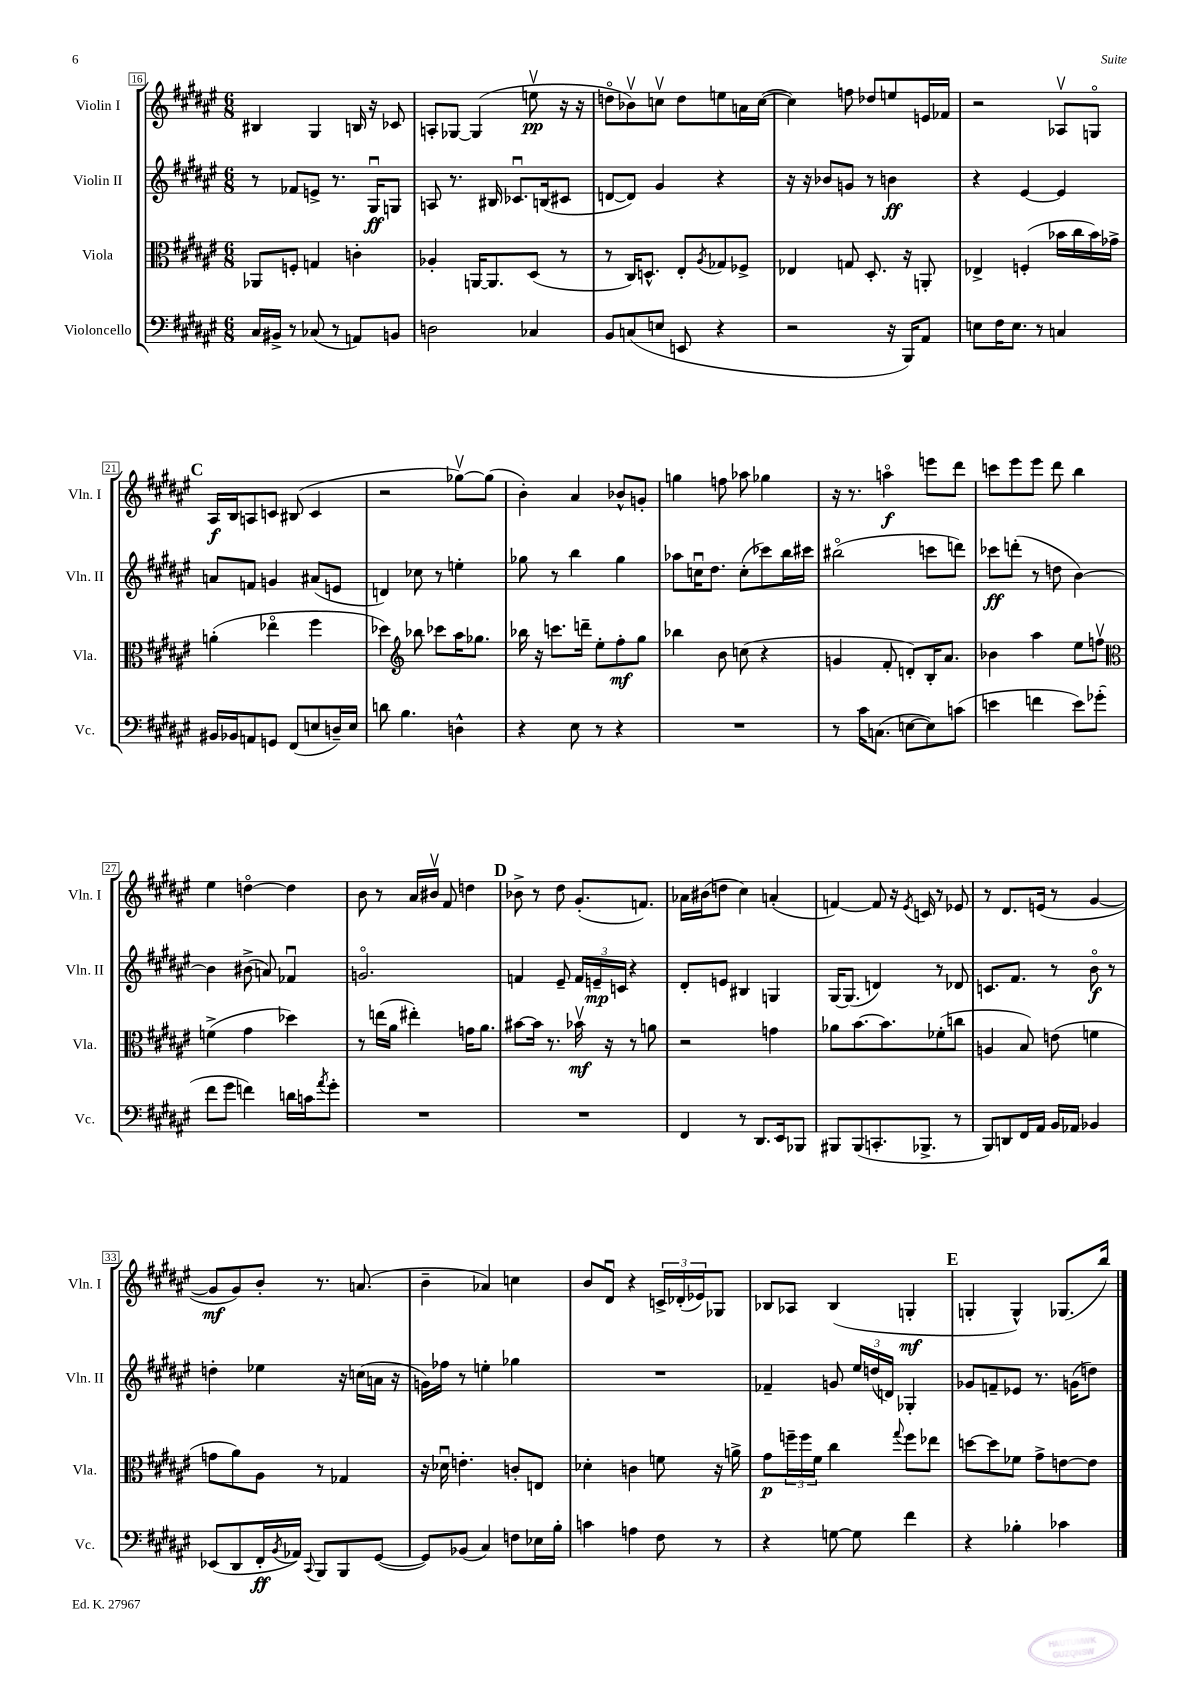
<<
\new StaffGroup <<
\new Staff = "s0" \with { instrumentName = "Violin I" shortInstrumentName = "Vln. I" } {
    \clef treble \key fis \major \numericTimeSignature \time 6/8
    bis4 gis4 b16 r16 ces'8 |
    a8-. ges8~ ges4( e''8\upbow\pp r16 r16 |
    d''8\flageolet bes'8\upbow) c''8\upbow d''8 e''8 a'16 c''16~( |
    c''4) f''8 des''8 e''8 e'16 fes'16 |
    r2 aes8\upbow g8\flageolet |
    \mark \markup { \bold "C" } ais16\f b16 a8 c'8 bis8( c'4 |
    r2 ges''8~\upbow) ges''8( |
    b'4-.) ais'4 bes'8-^ g'8-. |
    g''4 f''8 aes''8 ges''4 |
    r16 r8. a''4\flageolet\f e'''8 dis'''8 |
    c'''8 eis'''8 eis'''8 dis'''8 b''4 |
    eis''4 d''4~\flageolet d''4 |
    b'8 r8 ais'16 bis'16\upbow fis'8 d''4 |
    \mark \markup { \bold "D" } bes'8-> r8 dis''8 gis'8.-.( f'8.) |
    aes'16 bis'16( d''8 cis''4) a'4-.( |
    f'4~) f'8 r16 \acciaccatura { eis'8 } c'16 r8 ees'8 |
    r8 dis'8. e'16( r8 gis'4~ |
    gis'8\mf gis'8) b'8-. r8. a'8.( |
    b'4-- aes'4) c''4 |
    b'8 dis'8\downbow r4 \tuplet 3/2 { c'16-> des'16-.( ees'16) } ges8 |
    bes8 aes8 bes4( g4-.\mf |
    \mark \markup { \bold "E" } g4-. g4-^) ges8.( b''16) \bar "|." |
}
\new Staff = "s1" \with { instrumentName = "Violin II" shortInstrumentName = "Vln. II" } {
    \clef treble \key fis \major \numericTimeSignature \time 6/8
    r8 fes'8 e'8-> r8. gis16\downbow\ff g8 |
    a8 r8. bis16 ces'8.\downbow b16( cis'8 |
    d'8~ d'8) gis'4 r4 |
    r16 r16 bes'8 g'8 r8 b'4\ff |
    r4 eis'4~ eis'4 |
    \mark \markup { \bold "C" } a'8 f'8 g'4 ais'8( e'8 |
    d'4) ces''8 r8 e''4-. |
    ges''8 r8 b''4 ges''4 |
    aes''8 c''16\downbow dis''8. c''8-.( ces'''8) b''16 cis'''16 |
    bis''2\flageolet( c'''8 d'''8) |
    ces'''8\ff d'''8-.( r8 d''8 b'4~) |
    b'4 bis'8->( a'8) fes'4\downbow |
    g'2.\flageolet |
    \mark \markup { \bold "D" } f'4 eis'8-- \tuplet 3/2 { f'16 e'16--\mp c'16 } r4 |
    dis'8-. e'8 bis4 g4 |
    gis16~ gis8.( d'4) r8 des'8 |
    c'8. fis'8. r8 b'8\flageolet\f r8 |
    d''4-. ees''4 r16 c''16( a'16 r16 |
    g'16) fes''16 r8 e''4-. ges''4 |
    R2. |
    fes'4-- g'8 \tuplet 3/2 { eis''16 d''16( d'16) } ges4-. |
    \mark \markup { \bold "E" } ges'8 f'8-- ees'8 r8. g'16( d''8) \bar "|." |
}
\new Staff = "s2" \with { instrumentName = "Viola" shortInstrumentName = "Vla." } {
    \clef alto \key fis \major \numericTimeSignature \time 6/8
    aes,8 f8-. g4 c'4-. |
    aes4-. a,16~ a,8. dis8( r8 |
    r8 cis16) d8.-^ eis8-. \acciaccatura { ais8 } ges8 fes8-> |
    ees4 g8 dis8.-. r16 a,8-. |
    ees4-> f4-.( bes'16 cis''16 bes'16) ges'16-> |
    \mark \markup { \bold "C" } a'4-.( ees''4\flageolet fis''4 |
    des''4) \clef treble bes''8 ces'''8 ais''16 ges''8. |
    bes''16 r16 c'''8. d'''16-- eis''8-. fis''8-.\mf gis''8 |
    bes''4 b'8 c''8( r4 |
    g'4 fis'8-. d'8-.) b16-. ais'8. |
    bes'4 ais''4 eis''8 f''8\upbow |
    \clef alto f'4->( gis'4 des''4) |
    r8 e''16( ais'16 eis''4-.) g'16 ais'8. |
    \mark \markup { \bold "D" } bis'8~ bis'16 r8. bes'16\upbow\mf r16 r8 a'8 |
    r2 g'4 |
    aes'8 b'8.~ b'8. fes'8-.( c''8 |
    a4 b8) e'8( f'4 |
    g'8 ais'8) ais8 r8 ges4 |
    r16 des'16\downbow e'4.-. c'8-. e8 |
    des'4-. c'4 f'8 r16 a'16-> |
    gis'8\p \tuplet 3/2 { f''16-- f''16 fis'16 } cis''4 \appoggiatura { gis''8 } f''8 ees''8 |
    \mark \markup { \bold "E" } d''8~ d''8 fes'8 gis'8-> e'8~ e'8 \bar "|." |
}
\new Staff = "s3" \with { instrumentName = "Violoncello" shortInstrumentName = "Vc." } {
    \clef bass \key fis \major \numericTimeSignature \time 6/8
    cis16 bis,16-> r8 ces8( r8 a,8) b,8 |
    d2 ces4 |
    b,8 c8( e8 e,8 r4 |
    r2 r16 b,,16) ais,8 |
    e8 fis16 e8. r8 c4 |
    \mark \markup { \bold "C" } bis,16 bes,16 a,8 g,8 fis,8( e8 d16--) e16 |
    d'8 b4. d4-^ |
    r4 eis8 r8 r4 |
    R2. |
    r8 cis'16 c8.( e8~ e8) c'8( |
    e'4 f'4 e'8) ges'8-.( |
    fis'8 gis'8 f'4) d'16 c'16 \acciaccatura { ais'8 } gis'8-. |
    R2. |
    \mark \markup { \bold "D" } R2. |
    fis,4 r8 dis,8. eis,16 bes,,8 |
    bis,,8 bis,,8( c,8.-. bes,,8.-> r8 |
    b,,8) d,8 fis,16 ais,16 b,16 aes,16 bes,4 |
    ees,8( dis,8 fis,16-.\ff \acciaccatura { b,8 } aes,16) \appoggiatura { cis,8 } b,,8 b,,8 gis,8~( |
    gis,8) bes,8( cis4) f8 ees16 b16-. |
    c'4 a4 fis8 r8 |
    r4 g8~ g8 fis'4 |
    \mark \markup { \bold "E" } r4 bes4-. ces'4 \bar "|." |
}
>>
>>
\layout { \context { \Score currentBarNumber = #16 \override BarNumber.stencil = #(make-stencil-boxer 0.1 0.3 ly:text-interface::print) } }
